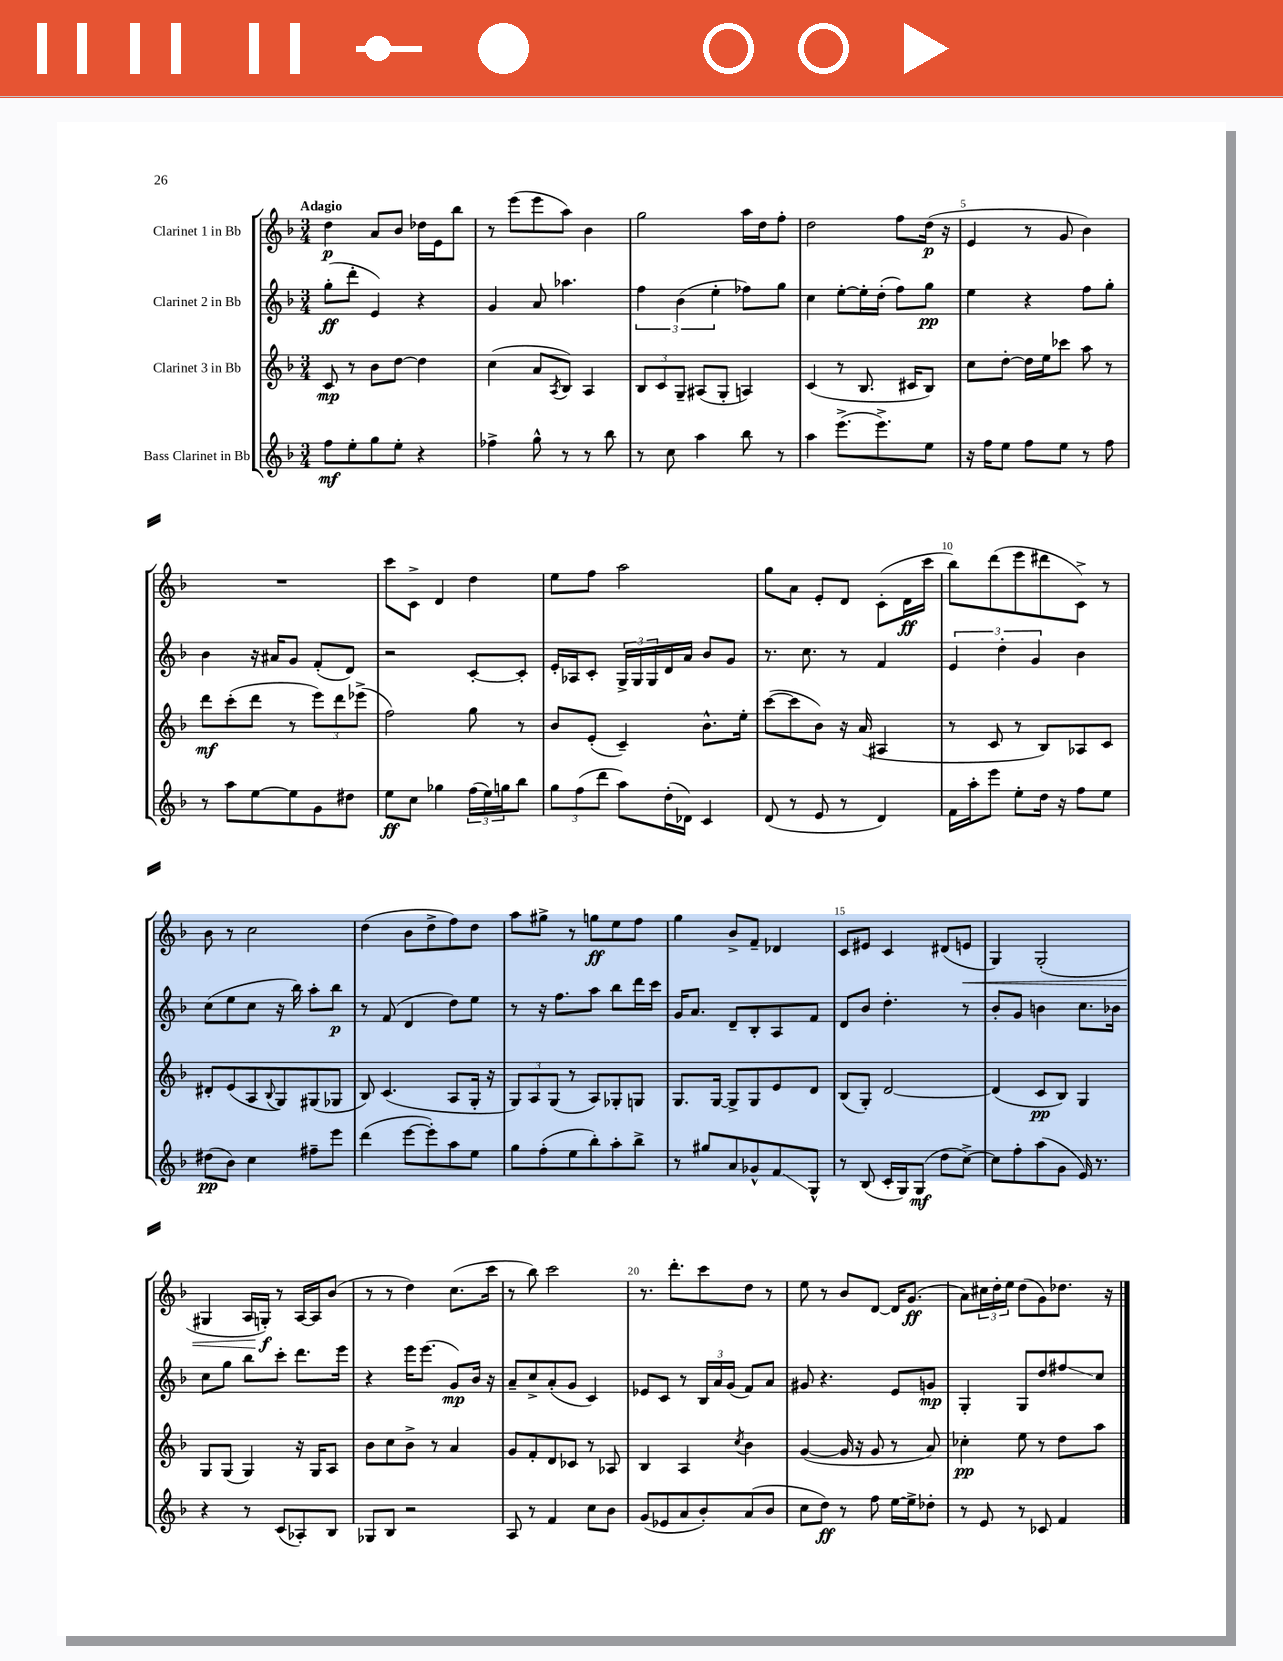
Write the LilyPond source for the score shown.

<<
\new StaffGroup <<
\new Staff = "s0" \with { instrumentName = "Clarinet 1 in Bb" } {
    \clef treble \key f \major \numericTimeSignature \time 3/4 \tempo "Adagio"
    d''4\p a'8 bes'8 des''16 e'16 bes''8 |
    r8 e'''8( e'''8 a''8) bes'4 |
    g''2 a''16 d''16 f''8-. |
    d''2 f''8 d''16\p( r16 |
    e'4 r8 g'8 bes'4) |
    R2. |
    c'''8 c'8-> d'4 d''4 |
    e''8 f''8 a''2 |
    g''8 a'8 e'8-. d'8 c'8-.( d'16\ff c'''16 |
    bes''8) d'''8( e'''8 dis'''8 c'8->) r8 |
    bes'8 r8 c''2 |
    d''4( bes'8 d''8-> f''8) d''8 |
    a''8 gis''8-> r8 g''8\ff e''8 f''8 |
    g''4 bes'8-> f'8-- des'4 |
    c'8 eis'8 c'4 dis'8( e'8\< |
    g4) g2-.( |
    gis4 a16 g16-.\f\!) r8 a16~ a16 bes'8( |
    r8 r8 d''4) c''8.( c'''16 |
    r8 bes''8) c'''2 |
    r8. d'''8.-. c'''8 d''8 r8 |
    e''8 r8 bes'8 d'8~ d'16 g'8.\ff( |
    a'8) \tuplet 3/2 { cis''16 d''16-. e''16 } d''8( g'8) des''8. r16 \bar "|." |
}
\new Staff = "s1" \with { instrumentName = "Clarinet 2 in Bb" } {
    \clef treble \key f \major \numericTimeSignature \time 3/4
    g''8-.\ff( d'''8-. e'4) r4 |
    g'4 a'8 aes''4. |
    \tuplet 3/2 { f''4 bes'4( e''4-. } fes''8) g''8 |
    c''4 e''8~-. e''16-. d''16-.( f''8) g''8\pp |
    e''4 r4 f''8 g''8-. |
    bes'4 r16 ais'16 g'8 f'8-.( d'8) |
    r2 c'8~-. c'8-. |
    e'16-. aes16 c'8-. \tuplet 3/2 { g16-> g16 g16 } d'16 a'16 bes'8 g'8 |
    r8. c''8. r8 f'4 |
    \tuplet 3/2 { e'4 d''4-. g'4 } bes'4 |
    c''8( e''8 c''8 r16 bes''16) a''8-. bes''8\p |
    r8 f'8( d'4 d''8) e''8 |
    r8 r16 f''8. a''8 bes''8 d'''16 c'''16 |
    g'16 a'8. d'8-- bes8-. a8 f'8 |
    d'8 bes'8 d''4.-. r8 |
    bes'8-. g'8 b'4 c''8. bes'16 |
    c''8 g''8 bes''8 c'''8-. d'''8. e'''16 |
    r4 e'''16 e'''8.( g'8\mp) bes'16 r16 |
    a'8-- c''8-> a'8-.( g'8 c'4) |
    ees'8 c'8 r8 \tuplet 3/2 { bes16 a'16 g'16( } f'8) a'8 |
    gis'8 r4. e'8 g'8\mp |
    g4-. g8 d''8 fis''8\glissando c''8 \bar "|." |
}
\new Staff = "s2" \with { instrumentName = "Clarinet 3 in Bb" } {
    \clef treble \key f \major \numericTimeSignature \time 3/4
    c'8\mp r8 bes'8 d''8~ d''4 |
    c''4( a'8 \acciaccatura { a8 } bes8) a4 |
    \tuplet 3/2 { bes8 c'8 g8-- } ais8( g8-. a4) |
    c'4( r8 bes8. cis'16 bes8) |
    c''8 d''8~-. d''16 e''16 ces'''8 a''8 r8 |
    d'''8\mf c'''8-.( d'''8 r8 \tuplet 3/2 { e'''8) d'''8 ees'''8->( } |
    f''2) g''8 r8 |
    bes'8 e'8-.( c'4--) bes'8.-^ e''16-. |
    c'''8~( c'''8 bes'8) r16 a'16( ais4 |
    r8 c'8 r8 bes8) aes8 c'8 |
    dis'8-. e'8( a8 \appoggiatura { bes8 } g8) gis8( ges8 |
    bes8) c'4.( a8 g16-. r16 |
    \tuplet 3/2 { g8) a8 g8( } r8 a8) ges8-. g8 |
    g8. g16~ g8-> g8 e'8 d'8 |
    bes8( g8-.) d'2~ |
    d'4( c'8\pp bes8) g4 |
    g8 g8( g4) r16 g16 a8 |
    bes'8 c''8 bes'8-> r8 a'4 |
    g'8 f'8-. d'8 ces'8 r8 aes8 |
    bes4 a4 \acciaccatura { c''8 } bes'4 |
    g'4~( g'16 r16 g'8 r8 a'8) |
    ces''4-.\pp e''8 r8 d''8 a''8 \bar "|." |
}
\new Staff = "s3" \with { instrumentName = "Bass Clarinet in Bb" } {
    \clef treble \key f \major \numericTimeSignature \time 3/4
    f''8\mf e''8-. g''8 e''8-. r4 |
    fes''4-> g''8-^ r8 r8 bes''8 |
    r8 c''8 a''4 bes''8 r8 |
    a''4 e'''8.->( e'''8.->) e''8 |
    r16 f''16 e''8 f''8 e''8 r8 f''8 |
    r8 a''8 e''8~ e''8 g'8 dis''8 |
    e''8\ff c''8 ges''4 \tuplet 3/2 { f''16( e''16) g''16 } bes''8 |
    \tuplet 3/2 { g''8 f''8( d'''8 } a''8) d''16-.( des'16) c'4 |
    d'8( r8 e'8 r8 d'4) |
    f'16 a''16-. e'''8 e''8-. d''16 r16 f''8 e''8 |
    dis''8\pp( bes'8) c''4 fis''8-- e'''8 |
    d'''4( e'''8~ e'''8-.) a''8 e''8 |
    g''8 f''8-.( e''8 bes''8-.) a''8-. bes''8-> |
    r8 gis''8 a'8 ges'8-^ f'8\glissando g8-^ |
    r8 bes8( c'16-. g16) g8\mf( d''8 c''8~->) |
    c''8 f''8-. a''8( g'8 e'16) r8. |
    r4 r8 c'8( aes8-.) bes8 |
    ges8 bes8 r2 |
    a8 r8 f'4 c''8 bes'8 |
    g'8( ees'8 a'8 bes'8-.) a'8( bes'8 |
    c''8 d''8\ff) r8 f''8 e''16~ e''16-> des''8-. |
    r8 e'8 r8 ces'8 f'4 \bar "|." |
}
>>
>>
\layout { \context { \Score \override BarNumber.break-visibility = ##(#f #t #t) barNumberVisibility = #(every-nth-bar-number-visible 5) } }
